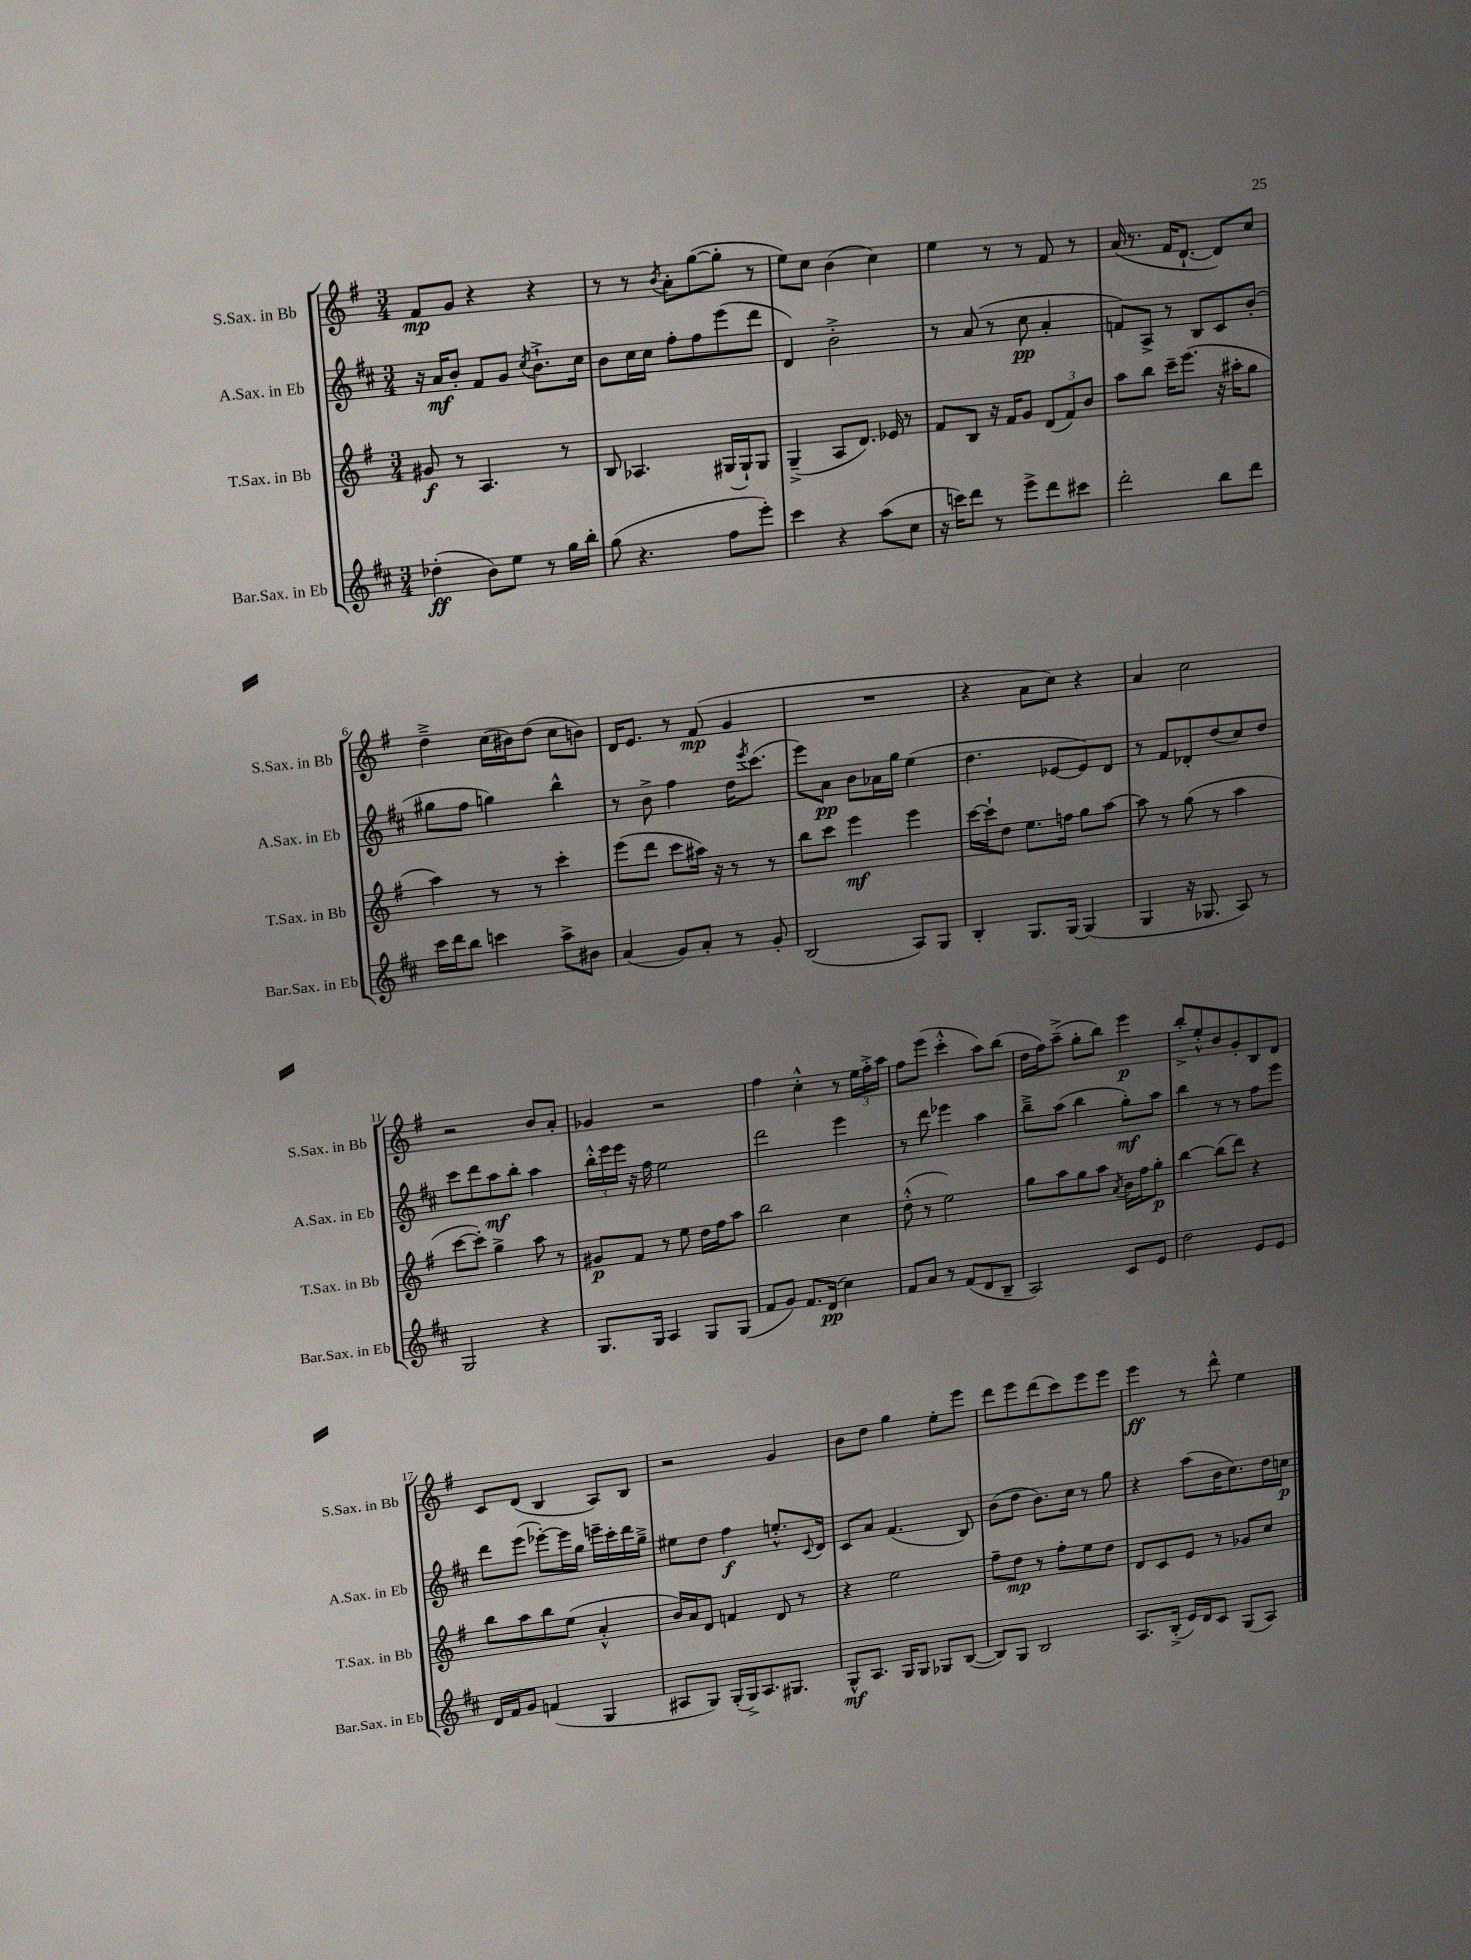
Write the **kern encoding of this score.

**kern	**dynam	**kern	**dynam	**kern	**dynam	**kern	**dynam
*part4	*part4	*part3	*part3	*part2	*part2	*part1	*part1
*staff4	*staff4	*staff3	*staff3	*staff2	*staff2	*staff1	*staff1
*I"Bar.Sax. in Eb	*	*I"T.Sax. in Bb	*	*I"A.Sax. in Eb	*	*I"S.Sax. in Bb	*
*I'Bar.Sax. in Eb	*	*I'T.Sax. in Bb	*	*I'A.Sax. in Eb	*	*I'S.Sax. in Bb	*
*clefG2	*	*clefG2	*	*clefG2	*	*clefG2	*
*k[f#c#]	*	*k[f#]	*	*k[f#c#]	*	*k[f#]	*
*M3/4	*	*M3/4	*	*M3/4	*	*M3/4	*
=1	=1	=1	=1	=1	=1	=1	=1
(4dd-X'\	ff	8g#X/	f	16r	.	8f#/L	mp
.	.	.	.	16a/KL	mf	.	.
.	.	8r	.	8b'/J	.	8g/J	.
8b\L)	.	4.A/	.	8f#/L	.	4r	.
8ee\J	.	.	.	8g/J	.	.	.
.	.	.	.	8qcc#/	.	.	.
8r	.	.	.	8.b`^\L	.	4r	.
16gg\LL	.	8r	.	.	.	.	.
16bb'\JJ	.	.	.	16cc#\Jk	.	.	.
=2	=2	=2	=2	=2	=2	=2	=2
(8gg\	.	8B/	.	8b\L	.	8r	.
4.r	.	4.A-X/	.	16cc#\L	.	8r	.
.	.	.	.	16cc#\JJ	.	.	.
.	.	.	.	.	.	8qb/	.
.	.	.	.	8ff#'\L	.	8a'\L	.
.	.	.	.	8ff#\	.	([8gg\	.
8ff#\L	.	(16G#X/LL	.	(8eee\	.	8gg'\J]	.
.	.	16G#`/J)	.	.	.	.	.
8eee'\J)	.	8G#/J	.	8ddd\J	.	8r	.
=3	=3	=3	=3	=3	=3	=3	=3
4ccc#\	.	(4G~^/	.	4d/)	.	8ee\L)	.
.	.	.	.	.	.	8cc\J	.
4r	.	8A/L	.	2b'^\	.	(4b\	.
.	.	8.d/J)	.	.	.	.	.
(8aa\L	.	.	.	.	.	4cc\)	.
.	.	16e-X/	.	.	.	.	.
8cc#\J	.	8r	.	.	.	.	.
=4	=4	=4	=4	=4	=4	=4	=4
16r	.	8f#/L	.	8r	.	4ee\	.
16cccn\KL)	.	.	.	.	.	.	.
8ddd\J	.	8B/J	.	(8a/	.	.	.
8r	.	16r	.	8r	.	8r	.
.	.	16f#/KL	.	.	.	.	.
8eee^\L	.	8g/J	.	8cc#\	pp	8r	.
8ddd\	.	(12d/L	.	4a'/	.	8f#/	.
.	.	12f#/)	.	.	.	.	.
8ccc#X\J	.	.	.	.	.	8r	.
.	.	12b/J	.	.	.	.	.
=5	=5	=5	=5	=5	=5	=5	=5
2ddd'\	.	8aa\L	.	8fn/L)	.	(16a/	.
.	.	.	.	.	.	8.r	.
.	.	8bb\J	.	8A^/J	.	.	.
.	.	16ccc~\KL	.	8r	.	16f#/KL	.
.	.	(8.eee\J	.	.	.	[8.d`/J	.
.	.	.	.	8B/L	.	.	.
8bb\L	.	16r	.	8c#/	.	8d/L])	.
.	.	16aa#X'\KL	.	.	.	.	.
8ddd\J	.	8gg\J	.	(8b'/J	.	8cc/J	.
!!LO:LB:g=z
=6	=6	=6	=6	=6	=6	=6	=6
16ccc#\LL	.	4aa\)	.	8gg#X\L	.	4dd~^\	.
16ddd\J	.	.	.	.	.	.	.
8bb\J	.	.	.	8ff#\J	.	.	.
4cccn\	.	8r	.	4ggn\)	.	(16cc\LL	.
.	.	.	.	.	.	16b#X\J)	.
.	.	8r	.	.	.	(8dd\J	.
8aa^\L	.	4ccc'\	.	4bb^^\	.	8cc\L	.
8b#X\J	.	.	.	.	.	8bn\J)	.
=7	=7	=7	=7	=7	=7	=7	=7
(4a/	.	(8eee\L	.	8r	.	16d/KL	.
.	.	.	.	.	.	8.e/J	.
.	.	8ddd\J	.	8b^\	.	.	.
8g/L)	.	8ccc\L	.	4ff#\	.	8r	.
8a'/J	.	16aa#X\Jk)	.	.	.	(8f#/	mp
.	.	16r	.	.	.	.	.
8r	.	8r	.	16dd\KL	.	4g/	.
.	.	.	.	8qeee/	.	.	.
.	.	.	.	(8.ccc#\J	.	.	.
8g'/	.	8r	.	.	.	.	.
=8	=8	=8	=8	=8	=8	=8	=8
(2B/	.	8bb\L	.	8eee\L)	.	2.r	.
.	.	8ccc\J	.	8a\J	pp	.	.
.	.	4eee\	mf	8b\L	.	.	.
.	.	.	.	16a-X\L	.	.	.
.	.	.	.	16gg\JJ	.	.	.
8A/L)	.	4eee\	.	(4ee\	.	.	.
8G/J	.	.	.	.	.	.	.
=9	=9	=9	=9	=9	=9	=9	=9
4B'/	.	[16ccc\LL	.	4.dd\	.	4r	.
.	.	16ccc`\J]	.	.	.	.	.
.	.	8dd\J	.	.	.	.	.
8.G/L	.	8.ee\L	.	.	.	8a\L	.
.	.	.	.	[8e-X/L	.	8cc\J)	.
[16G/Jk	.	16ffn\Jk	.	.	.	.	.
(4G/]	.	8gg\L	.	8e-/])	.	4r	.
.	.	[8aa\J	.	8d/J	.	.	.
=10	=10	=10	=10	=10	=10	=10	=10
4G/	.	8aa\]	.	8r	.	4a/	.
.	.	8r	.	8f#/L	.	.	.
16r	.	(8gg\	.	8d-X'/	.	2cc\	.
8.G-X/	.	.	.	.	.	.	.
.	.	8r	.	(8dd/	.	.	.
8A/)	.	4aa\	.	8cc#/)	.	.	.
8r	.	.	.	8dd/J	.	.	.
!!LO:LB:g=z
=11	=11	=11	=11	=11	=11	=11	=11
2G/	.	[8ccc\L	.	8ccc#\L	.	2r	.
.	.	8ccc'\J])	.	8ddd\	.	.	.
.	.	4gg^\	.	8aa\	mf	.	.
.	.	.	.	8bb'\J	.	.	.
4r	.	8aa\	.	4aa\	.	8b/L	.
.	.	8r	.	.	.	8a'/J	.
=12	=12	=12	=12	=12	=12	=12	=12
8.G/L	.	8g#X/L	p	24bb'^^\LL	.	4g-X/	.
.	.	.	.	24eee\	.	.	.
.	.	.	.	24eee\JJ	.	.	.
.	.	8f#/J	.	16r	.	.	.
16G/Jk	.	.	.	16ff#\	.	.	.
4A/	.	8r	.	2ee\	.	2r	.
.	.	8ee\	.	.	.	.	.
8G/L	.	16dd\LL	.	.	.	.	.
.	.	16ff#\J	.	.	.	.	.
(8G/J	.	8aa\J	.	.	.	.	.
=13	=13	=13	=13	=13	=13	=13	=13
8f#/L	.	2bb\	.	2ddd\	.	4ff#\	.
8g/J)	.	.	.	.	.	.	.
8.f#/L	.	.	.	.	.	4cc'^^\	.
(16d/Jk	pp	.	.	.	.	.	.
4cc#\)	.	4cc\	.	4eee\	.	8r	.
.	.	.	.	.	.	24ee\LL	.
.	.	.	.	.	.	24ff#'^\	.
.	.	.	.	.	.	24aa\JJ	.
=14	=14	=14	=14	=14	=14	=14	=14
8f#/L	.	(8dd'^^\	.	8r	.	8ff#\L	.
8a/J	.	8r	.	8ddd\	.	(8eee\J	.
8r	.	2ee\)	.	4eee-X\	.	4ccc'^^\	.
(8f#/L	.	.	.	.	.	.	.
8d/	.	.	.	4aa\	.	8aa\L)	.
8B~/J	.	.	.	.	.	(8bb\J	.
=15	=15	=15	=15	=15	=15	=15	=15
2A/)	.	8gg\L	.	8bb~^\L	.	16dd\LL	.
.	.	.	.	.	.	16ff#\J)	.
.	.	8aa\	.	(8aa\J	.	(8aa~^\J	.
.	.	8gg\	.	4bb\	.	8gg'\L	.
.	.	8aa\J	.	.	.	8bb\J)	.
.	.	8qa/	.	.	.	.	.
8c#/L	.	16b\LL	.	8gg'\L)	mf	4eee\	p
.	.	16ff#\J	.	.	.	.	.
8e/J	.	8gg'\J	p	8aa\J	.	.	.
=16	=16	=16	=16	=16	=16	=16	=16
2dd\	.	[4bb\	.	4bb\	.	8bb'^/L	.
.	.	.	.	.	.	8ee'^^/	.
.	.	(8bb\L]	.	8r	.	8b/	.
.	.	8ddd\J)	.	8r	.	8g'/	.
8e/L	.	4r	.	8ff#\L	.	8B/	.
8e/J	.	.	.	8eee\J	.	8d/J	.
!!LO:LB:g=z
=17	=17	=17	=17	=17	=17	=17	=17
16d/LL	.	8bb\L	.	8ddd\L	.	8c/L	.
16f#/J	.	.	.	.	.	.	.
8g/J	.	8aa\	.	(8eee\J	.	(8d/J	.
(4fn/	.	8bb\	.	[8eee-X'\L)	.	4B/	.
.	.	(8ee\J	.	16eee-\L]	.	.	.
.	.	.	.	16gg\JJ	.	.	.
4G/	.	4a'^^/	.	16eeen~\LL	.	8A/L)	.
.	.	.	.	16ccc#'\	.	.	.
.	.	.	.	16ddd\	.	8B/J	.
.	.	.	.	16gg~^\JJ	.	.	.
=18	=18	=18	=18	=18	=18	=18	=18
8A#X/L	.	16b/LL)	.	8ee#X\L	.	2r	.
.	.	16a/J	.	.	.	.	.
8G/J)	.	8d/J	.	8dd\J	.	.	.
(16G'/LL	.	4fn/	.	4ff#\	f	.	.
16G^/J)	.	.	.	.	.	.	.
8.A#/	.	.	.	.	.	.	.
.	.	8d/	.	8.een'^^/L	.	4g/	.
8.G#X/J	.	.	.	.	.	.	.
.	.	8r	.	.	.	.	.
.	.	.	.	8qqc#/	.	.	.
.	.	.	.	16d/Jk	.	.	.
=19	=19	=19	=19	=19	=19	=19	=19
8G^^/L	mf	4r	.	8c#/L	.	8b\L	.
8.A/J	.	.	.	8a/J	.	8dd\J	.
.	.	2ee\	.	(4.f#/	.	4gg\	.
16G/KL	.	.	.	.	.	.	.
8G/J	.	.	.	.	.	.	.
8G-X/L	.	.	.	.	.	8ee'\L	.
([8B/J	.	.	.	8B/)	.	8eee\J	.
=20	=20	=20	=20	=20	=20	=20	=20
8B/L])	.	8ff#~\L	.	(8b\L	.	8ddd\L	.
8G/J	.	8dd\J	mp	8dd\J	.	8eee\	.
2B/	.	8r	.	8.b\L)	.	(8ddd\	.
.	.	8ff#'\L	.	.	.	8ccc\)	.
.	.	.	.	16cc#\Jk	.	.	.
.	.	8ee\	.	8r	.	8eee\	.
.	.	8dd\J	.	8gg\	.	8eee\J	.
=21	=21	=21	=21	=21	=21	=21	=21
8.A/L	.	8d/L	.	4r	.	4eee\	ff
.	.	8c/	.	.	.	.	.
(16B'^/Jk	.	.	.	.	.	.	.
16e/LL)	.	8e/J	.	(8aa\L	.	8r	.
16d/J	.	.	.	.	.	.	.
8c#/J	.	8r	.	16b\K	.	8ddd^^\	.
.	.	.	.	8.cc#\)	.	.	.
(8G/L	.	8g-X/L	.	.	.	4ee\	.
8A/J)	.	8cc/J	.	16dd\L	.	.	.
.	.	.	.	16ccn\JJ	p	.	.
==	==	==	==	==	==	==	==
*-	*-	*-	*-	*-	*-	*-	*-
